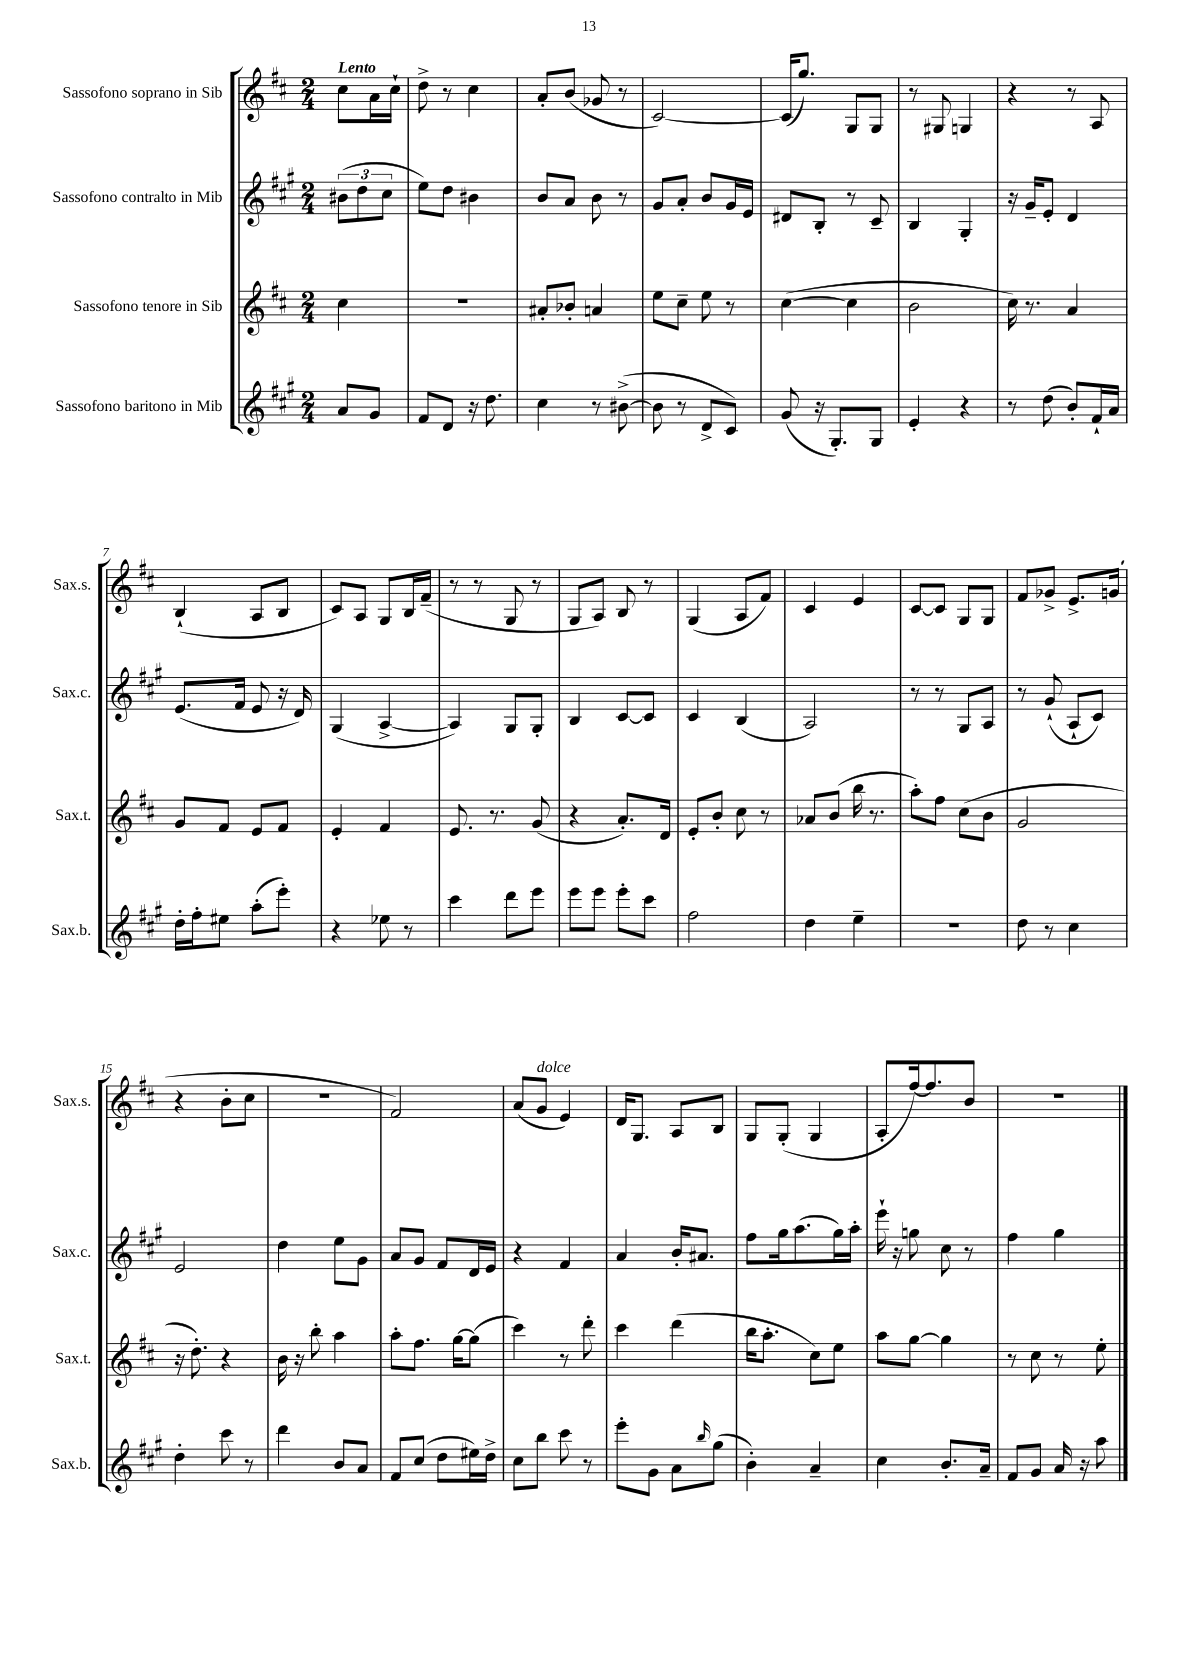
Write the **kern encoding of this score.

**kern	**kern	**kern	**kern
*staff4	*staff3	*staff2	*staff1
*clefG2	*clefG2	*clefG2	*clefG2
*k[f#c#g#]	*k[f#c#]	*k[f#c#g#]	*k[f#c#]
*M2/4	*M2/4	*M2/4	*M2/4
8a	4cc#	(12b#	8cc#
.	.	12dd	.
8g#	.	.	16a
.	.	12cc#	.
.	.	.	16cc#`
=	=	=	=
8f#	2r	8ee)	8dd^
8d	.	8dd	8r
16r	.	4b#	4cc#
8.dd	.	.	.
=	=	=	=
4cc#	8a#'	8b	8a'
.	8b-'	8a	(8b
8r	4a	8b	8g-
([8b#^	.	8r	8r
=	=	=	=
8b#]	8ee	8g#	[2c#)
8r	8cc#~	8a'	.
8d^	8ee	8b	.
8c#)	8r	16g#	.
.	.	16e	.
=	=	=	=
(8g#	([4cc#	8d#	(16c#]
.	.	.	8.gg)
16r	.	8B'	.
8.G#')	.	.	.
.	4cc#]	8r	8G
8G#	.	8c#~	8G
=	=	=	=
4e'	2b	4B	8r
.	.	.	8G#
4r	.	4G#'	4G
=	=	=	=
8r	16cc#)	16r	4r
.	8.r	16g#~	.
(8dd	.	8e'	.
8b')	4a	4d	8r
16f#`	.	.	8A
16a	.	.	.
=	=	=	=
16dd'	8g	(8.e	(4B`
16ff#'	.	.	.
8ee#	8f#	.	.
.	.	16f#	.
(8aa'	8e	8e	8A
8eee')	8f#	16r	8B
.	.	16d)	.
=	=	=	=
4r	4e'	(4G#	8c#)
.	.	.	8A
8ee-	4f#	[4A^	8G
8r	.	.	16B
.	.	.	(16f#~
=	=	=	=
4ccc#	8.e	4A])	8r
.	.	.	8r
.	8.r	.	.
8ddd	.	8G#	8G
8eee	(8g	8G#'	8r
=	=	=	=
8eee	4r	4B	8G
8eee	.	.	8A)
8eee'	8.a')	[8c#	8B
8ccc#	.	8c#]	8r
.	16d	.	.
=	=	=	=
2ff#	8e'	4c#	(4G
.	8b'	.	.
.	8cc#	(4B	8A
.	8r	.	8f#)
=	=	=	=
4dd	8a-	2A)	4c#
.	(8b	.	.
4ee~	16bb	.	4e
.	8.r	.	.
=	=	=	=
2r	8aa')	8r	[8c#
.	8ff#	8r	8c#]
.	(8cc#	8G#	8G
.	8b	8A	8G
=	=	=	=
8dd	2g	8r	8f#
8r	.	(8g#`	8g-^
4cc#	.	8A`	8.e^
.	.	8c#)	.
.	.	.	(16g
=	=	=	=
4dd'	16r	2e	4r
.	8.dd')	.	.
8ccc#	4r	.	8b'
8r	.	.	8cc#
=	=	=	=
4ddd	16b	4dd	2r
.	16r	.	.
.	8bb'	.	.
8b	4aa	8ee	.
8a	.	8g#	.
=	=	=	=
8f#	8aa'	8a	2f#)
(8cc#	8.ff#	8g#	.
8dd	.	8f#	.
.	[16gg	.	.
16ee#)	(8gg]	16d	.
16dd^	.	16e	.
=	=	=	=
8cc#	4ccc#)	4r	(8a
8bb	.	.	8g
8ccc#	8r	4f#	4e)
8r	8ddd'	.	.
=	=	=	=
8eee'	4ccc#	4a	16d
.	.	.	8.G
8g#	.	.	.
8a	(4ddd	16b'	8A
.	.	8.a#	.
16qqbb	.	.	.
(8gg#	.	.	8B
=	=	=	=
4b')	16bb	8ff#	8G
.	8.aa'	.	.
.	.	16gg#	(8G'
.	.	(8.aa	.
4a~	8cc#)	.	4G
.	8ee	16gg#)	.
.	.	16aa'	.
=	=	=	=
4cc#	8aa	16eee`	8A'
.	.	16r	.
.	[8gg	8gg	[16ff#)
.	.	.	8.ff#]
8.b'	4gg]	8cc#	.
.	.	8r	8b
16a~	.	.	.
=	=	=	=
8f#	8r	4ff#	2r
8g#	8cc#	.	.
16a	8r	4gg#	.
16r	.	.	.
8aa	8ee'	.	.
==	==	==	==
*-	*-	*-	*-
